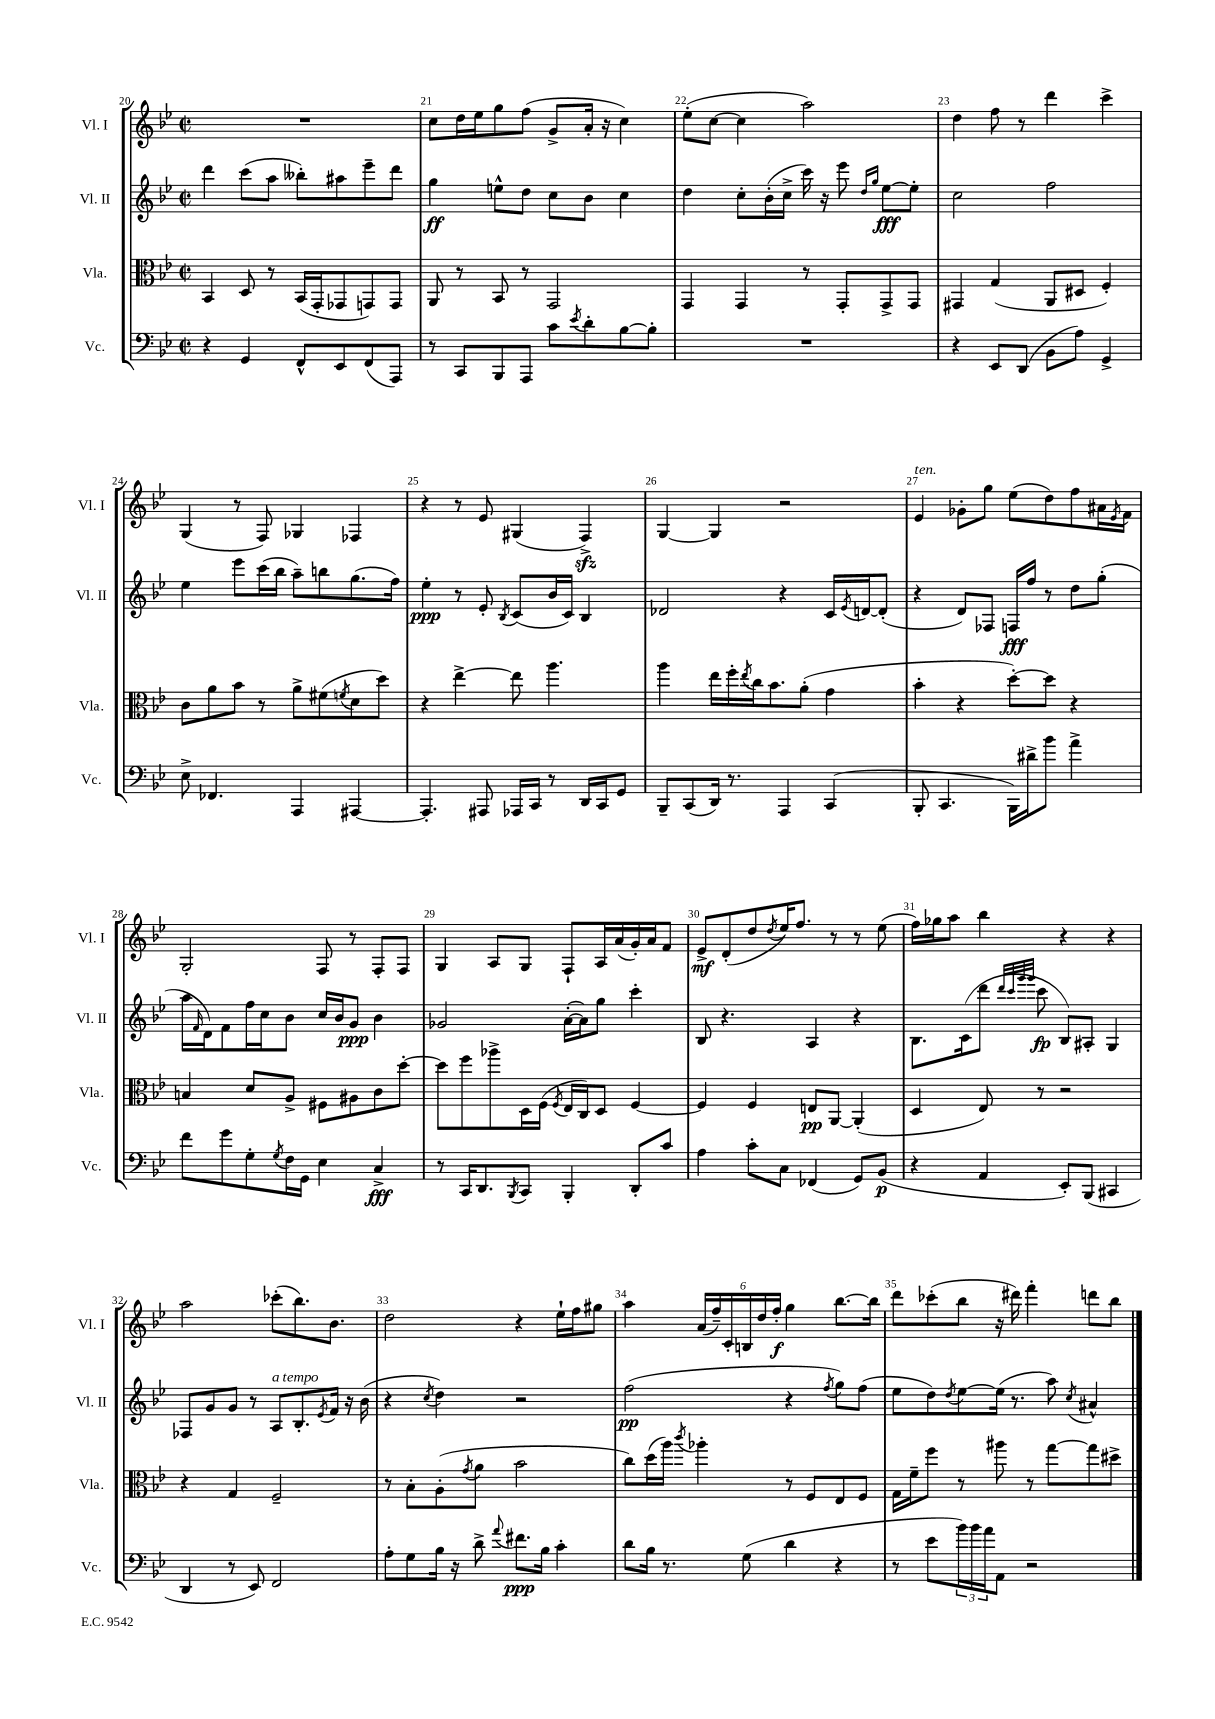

**kern	**kern	**kern	**kern
*staff4	*staff3	*staff2	*staff1
*clefF4	*clefC3	*clefG2	*clefG2
*k[b-e-]	*k[b-e-]	*k[b-e-]	*k[b-e-]
*M2/2	*M2/2	*M2/2	*M2/2
*met(c|)	*met(c|)	*met(c|)	*met(c|)
4r	4BB-	4ddd	1r
4GG	8D	(8ccc	.
.	8r	8aa	.
8FF^^	(16BB-	8bb--')	.
.	16GG'	.	.
8EE-	8GG-	8aa#	.
(8FF	8GG)	8eee-~	.
8AAA)	8GG	8ddd	.
=	=	=	=
8r	8AA	4gg	8cc
8CC	8r	.	16dd
.	.	.	16ee-
8BBB-	8BB-	8ee^^	8gg
8AAA	8r	8dd	(8ff
8c	2GG	8cc	8g^
8qe-	.	.	.
8d'	.	8b-	16a'
.	.	.	16r
[8B-	.	4cc	4cc)
8B-']	.	.	.
=	=	=	=
1r	4GG	4dd	(8ee-'
.	.	.	[8cc
.	4GG	8cc'	4cc]
.	.	(16b-'	.
.	.	16cc^	.
.	8r	16ccc)	2aa)
.	.	16r	.
.	8GG'	8eee-	.
.	.	16qqdd	.
.	.	16qqgg	.
.	8GG^	[8ee-	.
.	8GG	8ee-']	.
=	=	=	=
4r	4GG#	2cc	4dd
8EE-	(4G	.	8ff
(8DD	.	.	8r
8BB-	8AA	2ff	4ddd
8A)	8D#	.	.
4GG^	4F')	.	4ccc^
=	=	=	=
8E-^	8c	4ee-	(4G
4.FF-	8a	.	.
.	8b-	8eee-	8r
.	8r	(16ccc	8F)
.	.	16bb-	.
4AAA	8a^	8aa~)	4G-
.	(8f#	8bb	.
.	8qf	.	.
[4AAA#	8d	(8.gg	4F-
.	8dd)	.	.
.	.	16ff)	.
=	=	=	=
4.AAA#']	4r	4ee-'	4r
.	[4ee-^	8r	8r
8AAA#	.	8e-'	8e-
.	.	8qB-	.
16AAA-	8ee-]	(8c	(4G#
16CC	.	.	.
8r	4.aa	16b-	.
.	.	16c)	.
16DD	.	4B-	4F^)
16CC	.	.	.
8GG	.	.	.
=	=	=	=
8BBB-~	4aa	2d-	[4G
(8CC	.	.	.
16DD)	16ee-	.	4G]
8.r	16ff'	.	.
.	8qee-	.	.
.	16cc	.	.
.	8.b-	.	.
4AAA	.	4r	2r
.	(8a'	.	.
(4CC	4g	16c	.
.	.	8qe-	.
.	.	[16d	.
.	.	(8d']	.
=	=	=	=
8BBB-'	4b-'	4r	4e-
4.CC	.	.	.
.	4r	8d)	8g-'
.	.	8F-	8gg
16BBB-)	[8dd')	16F	(8ee-
16d#^	.	16ff	.
8b-	8dd]	8r	8dd)
4a^	4r	8dd	8ff
.	.	(8gg'	16a#
.	.	.	8qe-
.	.	.	16f
=	=	=	=
8f	4B	16aa	2G'
.	.	16qqf	.
.	.	16d)	.
8g	.	8f	.
8G'	8d	16ff	.
.	.	16cc	.
8qG	.	.	.
16F	8A^	8b-	.
16GG	.	.	.
4E-	8F#	16cc	8F
.	.	16b-	.
.	8A#	8g	8r
4C^	8c	4b-	8F'
.	[8dd'	.	8F
=	=	=	=
8r	8dd]	2g-	4G
16CC	8ff	.	.
8.DD	.	.	.
.	8aa-^	.	8A
8qBBB-	.	.	.
8CC	16D	.	8G
.	(16F	.	.
.	8qF	.	.
4BBB-'	16E-	([16a'	8F`
.	16C)	16a])	.
.	8D	8gg	16A
.	.	.	(16a
8DD'	[4F	4ccc'	16g')
.	.	.	16a
8c	.	.	8f
=	=	=	=
4A	4F]	8B-	8e-^
.	.	4.r	(8d'
8c'	4F	.	8dd
.	.	.	8qdd
8C	.	.	16ee-)
.	.	.	8.ff
(4FF-	8E	4A	.
.	[8AA	.	8r
8GG)	(4AA']	4r	8r
(8BB-	.	.	(8ee-
=	=	=	=
4r	4D	8.B-	16ff)
.	.	.	16gg-
.	.	.	8aa
.	.	(16c	.
4AA	8E-)	8ddd	4bb-
.	.	32qqddd	.
.	.	32qqccc	.
.	.	32qqggg	.
.	.	32qqggg	.
.	8r	8ccc	.
8EE-')	2r	8B-)	4r
(8BBB-	.	8A#'	.
4CC#	.	4G	4r
=	=	=	=
4DD	4r	8F-	2aa
.	.	8g	.
8r	4G	8g	.
8EE-)	.	8r	.
2FF	2F~	8A	(8ccc-'
.	.	8.B-'	8.bb-)
.	.	8qe-	.
.	.	16f	8.b-
.	.	16r	.
.	.	(16b-	.
=	=	=	=
8A'	8r	4r	2dd
8G	8B-'	.	.
.	.	8qcc	.
16B-	(8A'	4dd)	.
16r	.	.	.
.	8qg	.	.
8d^	8a	.	.
8qqa	.	.	.
8.f#	2b-	2r	4r
16B-	.	.	.
4c'	.	.	16ee-`
.	.	.	16ff
.	.	.	8gg#
=	=	=	=
8d	8cc)	(2ff	4aa
16B-	(16dd	.	.
8.r	16aa)	.	.
.	8qccc	.	.
.	4aa-'	.	(24a
.	.	.	24ff~)
.	.	.	24c'
(8G	.	.	24B
.	.	.	24dd
.	.	.	24ff'
4d	8r	4r	4gg
.	8F	.	.
.	.	8qff	.
4r	8E-	8gg)	[8.bb-
.	8F	(8ff	.
.	.	.	16bb-]
=	=	=	=
8r	16G	8ee-	8ddd
.	16f~	.	.
8e-	8ff	8dd)	(8ccc-'
.	.	8qdd	.
24b-)	8r	[8ee-	8bb-
24b-	.	.	.
24a	.	.	.
8AA	8aa#	(16ee-]	16r
.	.	8.r	16ddd#)
2r	8r	.	4fff'
.	[8gg	8aa)	.
.	.	8qcc	.
.	8gg]	4a#^^	8ddd
.	8dd#^	.	8bb-
==	==	==	==
*-	*-	*-	*-
